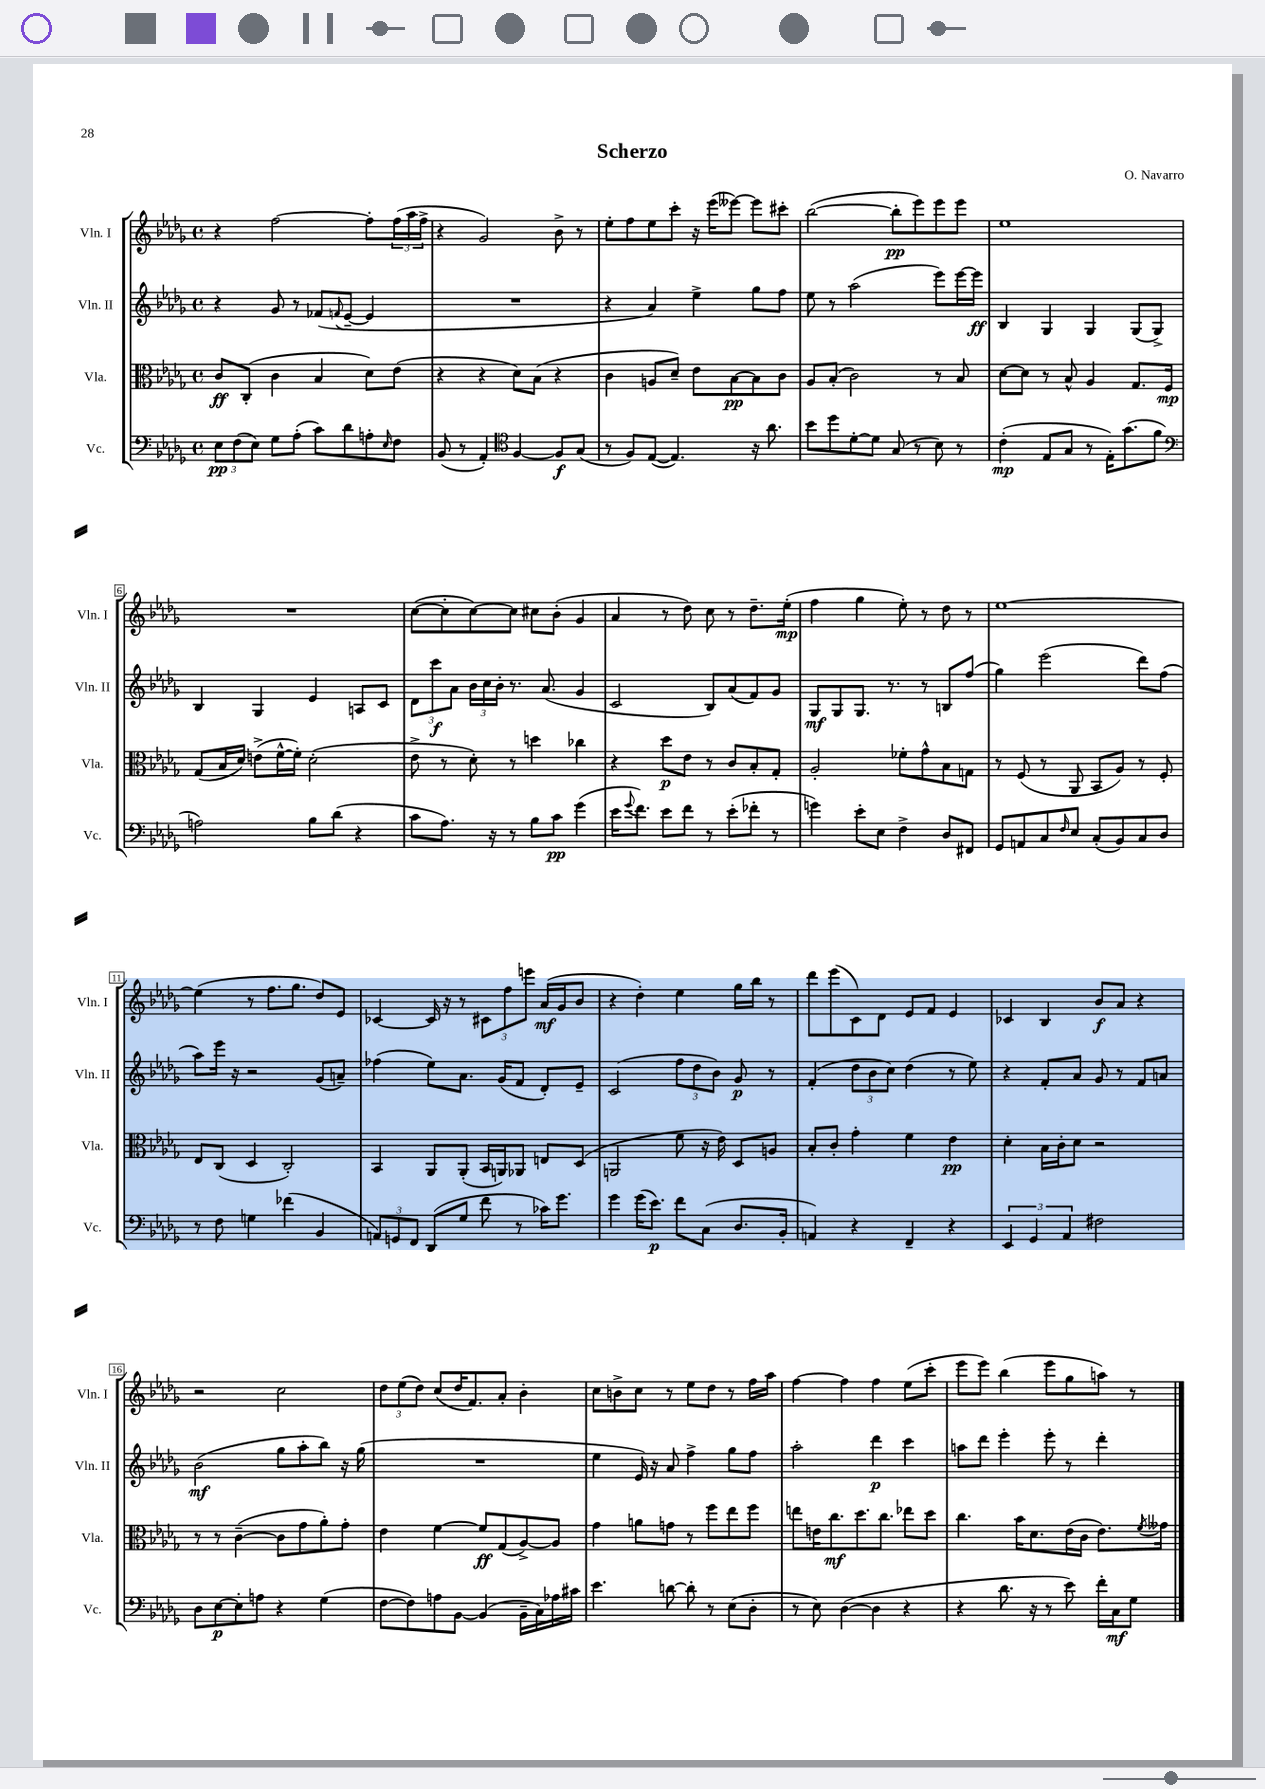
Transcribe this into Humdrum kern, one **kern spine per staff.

**kern	**kern	**kern	**kern
*staff4	*staff3	*staff2	*staff1
*clefF4	*clefC3	*clefG2	*clefG2
*k[b-e-a-d-g-]	*k[b-e-a-d-g-]	*k[b-e-a-d-g-]	*k[b-e-a-d-g-]
*M4/4	*M4/4	*M4/4	*M4/4
*met(c)	*met(c)	*met(c)	*met(c)
12E-	8c	4r	4r
(12F	.	.	.
.	(8C'	.	.
12E-)	.	.	.
8G-	4c	8g-	[2ff
(8A-'	.	8r	.
8c)	4B-	(8f-	.
.	.	8qqf	.
8d-	.	[8e-~	.
8A'	8d-)	4e-]	8ff']
16qqE-	.	.	.
8F	(8e-	.	(24ff
.	.	.	24aa-
.	.	.	24ff^
=	=	=	=
(8BB-	4r	1r	4r
8r	.	.	.
4AA-')	4r	.	2g-)
*clefC4	*	*	*
[4F	8d-)	.	.
.	(8B-	.	.
8F]	4r	.	8b-^
(8G-	.	.	8r
=	=	=	=
8r	4c	4r	8ee-'
8F)	.	.	8ff
([8E-	8A	4a-)	8ee-
4.E-])	8d-~)	.	8ccc'
.	8e-	4ee-^	16r
.	.	.	(16eee-
.	[8B-	.	[8eee--)
16r	8B-]	8gg-	8eee--]
8.a-	.	.	.
.	8c	8ff	8ccc#'
=	=	=	=
8b-	8A-	8ee-	([2bb-
8dd-	(8B-'	8r	.
[8d-'	2c)	(2aa-	.
8d-]	.	.	.
(8G-	.	.	8bb-']
8r	.	.	8eee-)
8B-)	8r	8eee-)	8eee-
8r	8B-	[16eee-	8eee-
.	.	16eee-]	.
=	=	=	=
(4c'	[8d-	4B-	1ee-
.	8d-]	.	.
8E-	8r	4G-	.
8G-	8B-^^	.	.
8r	4A-	4G-	.
16E-')	.	.	.
(8.g-	.	.	.
.	8.G-	(8G-	.
8f	.	8G-^)	.
.	16F	.	.
=	=	=	=
*clefF4	*	*	*
2A)	(8G-	4B-	1r
.	16B-	.	.
.	16d-)	.	.
.	(8e^	4G-	.
.	[16f^^	.	.
.	16f'])	.	.
8B-	(2d-'	4e-	.
(8d-	.	.	.
4r	.	8A	.
.	.	8c	.
=	=	=	=
8c	8e-^	12d-	([8cc
.	.	12ccc	.
8.A-)	8r	.	8cc']
.	.	12a-	.
.	8d-')	24b-	[8cc)
.	.	24cc	.
16r	.	.	.
.	.	24b-'	.
8r	8r	8.r	8cc]
8B-	4dd	.	8cc#
.	.	(8.a-	.
8c	.	.	(8b-'
(4g-	4cc-	4g-	4g-
=	=	=	=
16e-	4r	2c	4a-
8qqg-	.	.	.
8.f)	.	.	.
8e-	8dd-	.	8r
8f	8e-	.	8dd-)
8r	8r	8B-)	8cc
(8e-'	8c	(8a-	8r
8f-'	8B-'	8f)	8.dd-~
8r	8G-'	8g-	.
.	.	.	(16ee-'
=	=	=	=
4g)	2A-'	8G-	4ff
.	.	8G-	.
8e-'	.	8.G-	4gg-
8E-	.	.	.
.	.	8.r	.
4F^	8f-'	.	8ee-')
.	8g-^^	8r	8r
8D-	8B-	8B	8dd-
8FF#	8G	(8ff	8r
=	=	=	=
8GG-	8r	4gg-)	[1ee-
8AA	(8F	.	.
8C	8r	(2eee-	.
16qqF	.	.	.
8E-	8AA-	.	.
(8C'	8BB-	.	.
8BB-)	8A-)	.	.
8C	8r	8ddd-)	.
8D-	8F'	(8ff	.
=	=	=	=
8r	8E-	8aa-)	(4ee-]
8F	(8C	16eee-	.
.	.	16r	.
4G	4D-	2r	8r
.	.	.	8.ff
(4f-	2C')	.	.
.	.	.	8.gg-
4BB-	.	(8g-	8dd-)
.	.	8a~)	8e-
=	=	=	=
12AA)	4BB-	(4ff-	[4c-
12GG	.	.	.
12FF	.	.	.
(8DD-	8AA-	8ee-)	16c-]
.	.	.	16r
8G-	(8AA-'	8.a-	8r
8f	16BB-	.	12c#
.	16AA)	(16g-	.
.	.	.	12ff
8r	8AA-	8f	.
.	.	.	12eee
16c-)	8E	8d-')	(16a-
8.g-	.	.	16g-
.	(8D-	8e-~	8b-
=	=	=	=
4g-	2AA	(2c	4r
(16g-	.	.	4dd-')
8.e-)	.	.	.
8f	8f	12ff	4ee-
.	.	12dd-	.
(8C	16r	.	.
.	.	12b-)	.
.	16e-)	.	.
8.D-	8D-	8g-	16gg-
.	.	.	16bb-
.	8A	8r	8r
16BB-'	.	.	.
=	=	=	=
4AA)	8B-'	(4f'	8ddd-
.	8c'	.	(8eee-
4r	4g-'	12dd-	8c)
.	.	12b-	.
.	.	.	8d-
.	.	12cc)	.
4FF~	4f	(4dd-	8e-
.	.	.	8f
4r	4e-	8r	4e-
.	.	8ee-)	.
=	=	=	=
6EE-	4d-'	4r	4c-
6GG-	.	.	.
.	16B-	8f'	4B-
.	16c'	.	.
6AA-	.	.	.
.	8d-	8a-	.
2F#	2r	8g-	8b-
.	.	8r	8a-
.	.	8f	4r
.	.	8a	.
=	=	=	=
8D-	8r	(2b-	2r
[8E-	8r	.	.
8E-']	([4c~	.	.
8A	.	.	.
4r	8c]	8gg-	2cc
.	8g-	8aa-'	.
(4G-	8a-')	8bb-)	.
.	8g-'	16r	.
.	.	(16gg-	.
=	=	=	=
[8F	4e-	1r	12dd-
.	.	.	(12ee-
8F])	.	.	.
.	.	.	12dd-)
8A	[4f	.	(8cc
[8BB-	.	.	16dd-
.	.	.	8.f)
(4BB-]	8f]	.	.
.	(8G-	.	8a-'
16BB-~	[8A-^)	.	4b-'
16C)	.	.	.
16A-	8A-]	.	.
16c#	.	.	.
=	=	=	=
4.e-	4g-	4ee-	8cc
.	.	.	8b^
.	8a	16e-)	8cc
.	.	16r	.
[8d	8g	8a-	8r
8d']	8r	4ff^	8ee-
8r	8ff	.	8dd-
(8E-	8ee-	8gg-	8r
8D-'	8ff	8ff	16ff
.	.	.	16aa-
=	=	=	=
8r	8ee	2aa-'	[4ff
8E-)	16e	.	.
.	8.cc	.	.
([4D-	.	.	4ff]
.	8.dd-	.	.
4D-]	.	4ddd-	4ff
.	8.cc	.	.
4r	8ee-	4ccc	(8ee-
.	8dd-	.	8ccc'
=	=	=	=
4r	4.cc	8aa	8eee-
.	.	8ddd-	8eee-)
8.d-	.	4eee-'	(4bb-
.	16b-	.	.
16r	8.d-	.	.
8r	.	8eee-'	8eee-
8e-)	(16e-	8r	8gg-
.	16c	.	.
16f'	8.e-)	4ddd-'	8aa)
16C	.	.	.
8G-	.	.	8r
.	8qf	.	.
.	16g--	.	.
==	==	==	==
*-	*-	*-	*-
